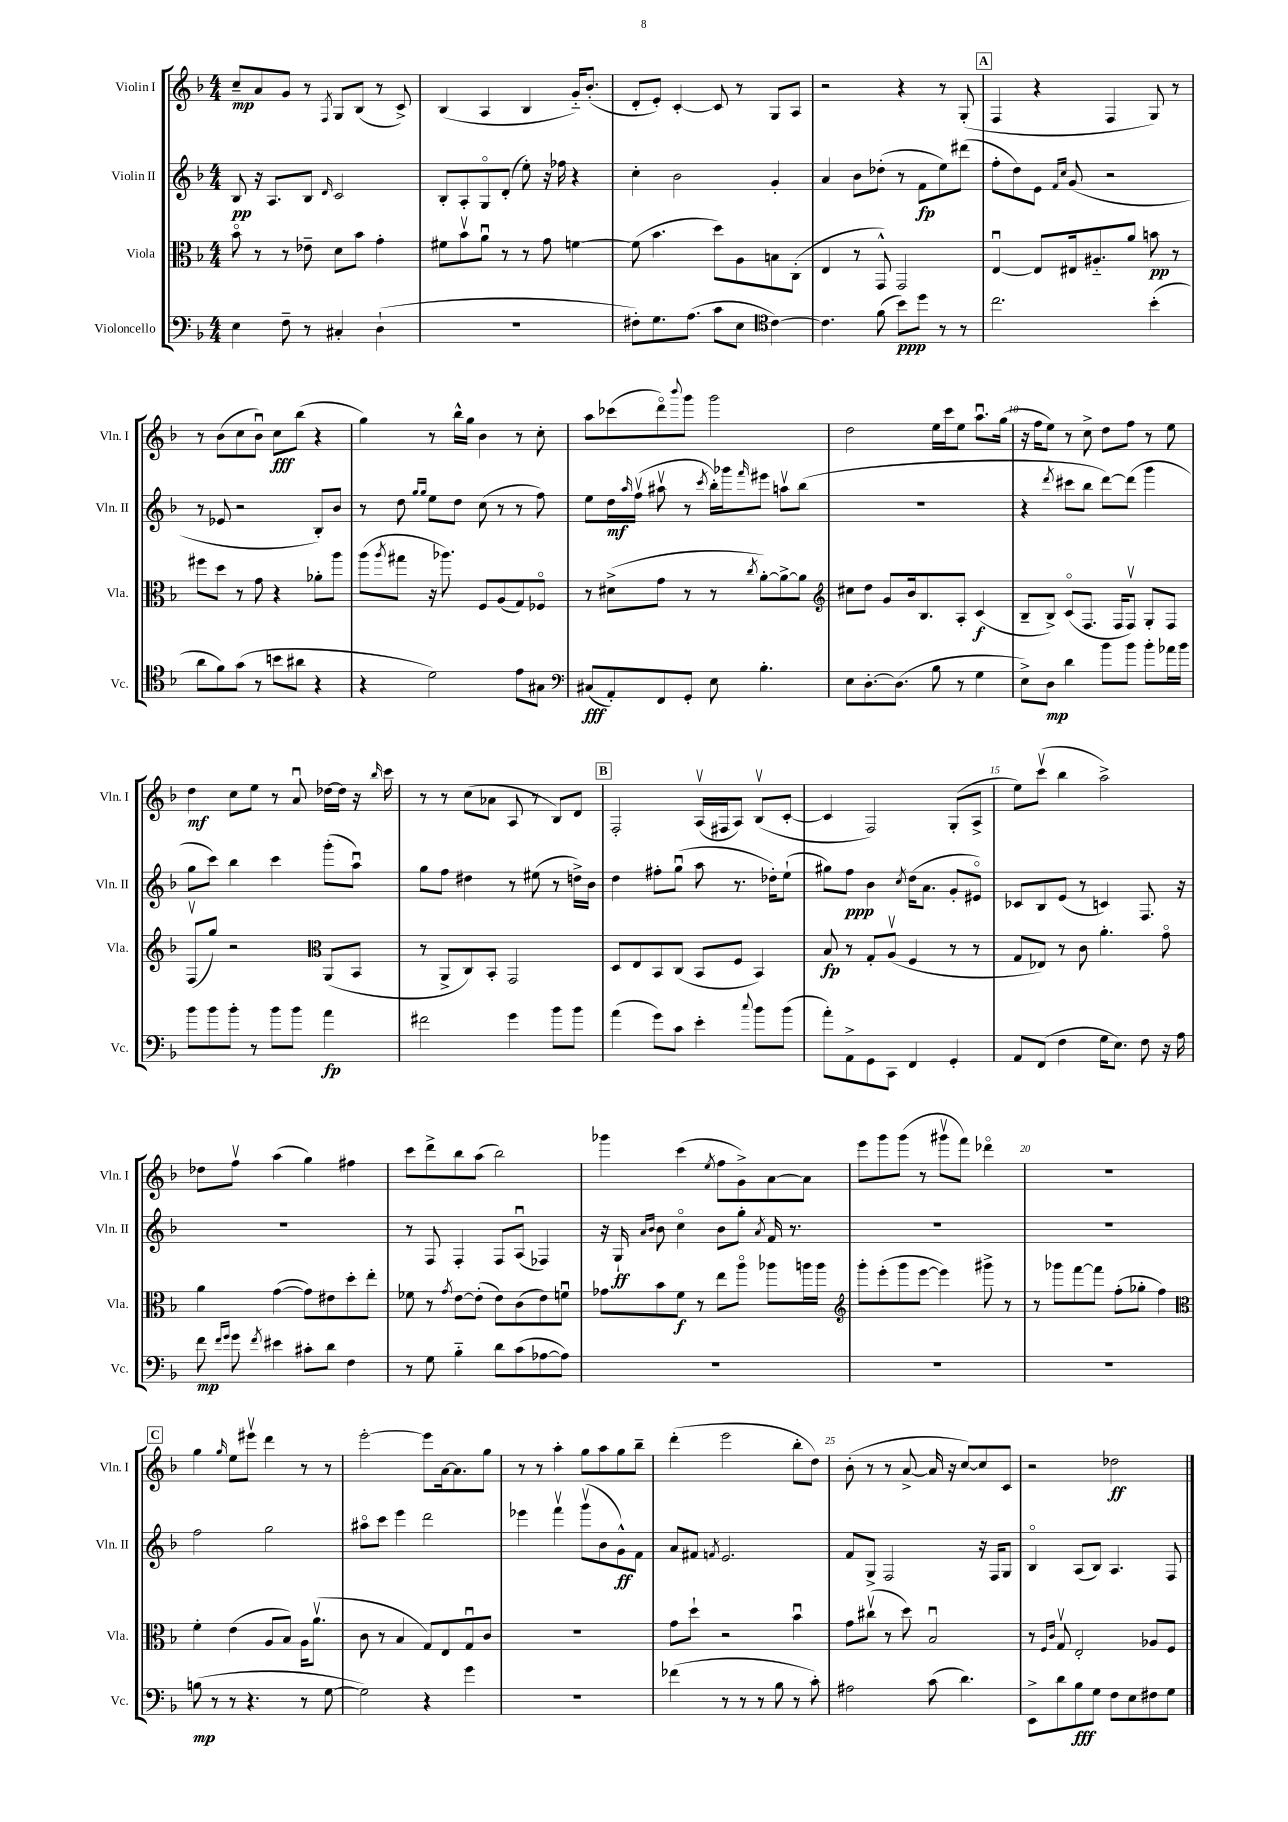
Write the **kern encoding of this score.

**kern	**dynam	**kern	**dynam	**kern	**dynam	**kern	**dynam
*part4	*part4	*part3	*part3	*part2	*part2	*part1	*part1
*staff4	*staff4	*staff3	*staff3	*staff2	*staff2	*staff1	*staff1
*I"Violoncello	*	*I"Viola	*	*I"Violin II	*	*I"Violin I	*
*I'Vc.	*	*I'Vla.	*	*I'Vln. II	*	*I'Vln. I	*
*clefF4	*	*clefC3	*	*clefG2	*	*clefG2	*
*k[b-]	*	*k[b-]	*	*k[b-]	*	*k[b-]	*
*M4/4	*	*M4/4	*	*M4/4	*	*M4/4	*
=1	=1	=1	=1	=1	=1	=1	=1
4E\	.	8b-\	.	8B-/	pp	8cc~/L	mp
.	.	8r	.	16r	.	8a/	.
.	.	.	.	8.A/L	.	.	.
8F~\	.	8r	.	.	.	8g/J	.
8r	.	8e-X~\	.	8B-/J	.	8r	.
.	.	.	.	16qqd/	.	8qF/	.
4C#X'/	.	8d\L	.	2c/	.	8G/L	.
.	.	8b-\J	.	.	.	(8B-/J	.
(4D`\	.	4g'\	.	.	.	8r	.
.	.	.	.	.	.	8c^/)	.
=2	=2	=2	=2	=2	=2	=2	=2
1r	.	8f#X\L	.	8B-'/L	.	(4B-/	.
.	.	8b-v\	.	8A'/	.	.	.
.	.	8au\J	.	8G/	.	4A/	.
.	.	8r	.	(8d'/J	.	.	.
.	.	8r	.	8ee'\)	.	4B-/	.
.	.	8g\	.	16r	.	.	.
.	.	.	.	16ff-X\	.	.	.
.	.	[4fn\	.	4r	.	16g/KL)	.
.	.	.	.	.	.	(8.b-'/J	.
=3	=3	=3	=3	=3	=3	=3	=3
8F#X'\L)	.	(8f\]	.	4cc'\	.	8d'/L	.
8.G\	.	4.b-\	.	.	.	8e'/J)	.
.	.	.	.	2b-\	.	[4c'/	.
(8.A\J	.	.	.	.	.	.	.
8c\L	.	8dd\L)	.	.	.	8c/]	.
8E\J	.	8A\	.	.	.	8r	.
*clefC4	*	*	*	*	*	*	*
[4c\)	.	8Bn\	.	4g'/	.	8G/L	.
.	.	(8C'\J	.	.	.	8A/J	.
=4	=4	=4	=4	=4	=4	=4	=4
4.c\]	.	4E/	.	4a/	.	2r	.
.	.	8r	.	8b-\L	.	.	.
(8f\	.	8GG^^/)	.	(8dd-X'\J	.	.	.
8b-\L)	ppp	2GG/	.	8r	.	4r	.
8dd\J	.	.	.	8f\L	fp	.	.
8r	.	.	.	8ee\)	.	8r	.
8r	.	.	.	(8ddd#X\J	.	(8G'/	.
!!LO:REH:place=s1:t=A
=5	=5	=5	=5	=5	=5	=5	=5
2.cc\	.	[4Eu/	.	8ff'\L	.	4F/	.
.	.	.	.	8dd\)	.	.	.
.	.	8E/L]	.	8e\J	.	4r	.
.	.	.	.	16qqf/LL	.	.	.
.	.	.	.	16qqcc/JJ	.	.	.
.	.	16E#X/k	.	(8g/	.	.	.
.	.	8.A#X/	.	.	.	.	.
.	.	.	.	2r	.	4F/	.
.	.	8a/J	.	.	.	.	.
(4b-'\	.	8bn\	pp	.	.	8G/)	.
.	.	8r	.	.	.	8r	.
!!LO:LB:g=z
=6	=6	=6	=6	=6	=6	=6	=6
8a\L	.	8ff#X\L	.	8r	.	8r	.
8f\)	.	8dd\J	.	8e-X/	.	(8b-\L	.
(8g\J	.	8r	.	2r	.	8cc\	.
8r	.	8g\	.	.	.	8b-u\J)	.
8bn\L	.	4r	.	.	.	8cc\L	fff
8a#X\J	.	.	.	.	.	(8bb-\J	.
4r	.	8a-X'\L	.	8B-'/L)	.	4r	.
.	.	8aa\J	.	8b-/J	.	.	.
=7	=7	=7	=7	=7	=7	=7	=7
4r	.	(8aa\L	.	8r	.	4gg\)	.
.	.	8qaa/	.	.	.	.	.
.	.	8gg#X\J	.	8dd\	.	.	.
.	.	.	.	16qqgg/LL	.	.	.
.	.	.	.	16qqgg/JJ	.	.	.
2d\)	.	16r	.	8ee\L	.	8r	.
.	.	8.aa-X\)	.	.	.	.	.
.	.	.	.	8dd\J	.	16bb-^^\LL	.
.	.	.	.	.	.	16gg\JJ	.
.	.	8F/L	.	(8cc\	.	4b-\	.
.	.	(8A/	.	8r	.	.	.
8e\L	.	8G/)	.	8r	.	8r	.
8G#X\J	.	8F-X/J	.	8ff\)	.	8cc'\	.
=8	=8	=8	=8	=8	=8	=8	=8
*clefF4	*	*	*	*	*	*	*
(8C#X/L	fff	8r	.	8ee\L	.	8aa\L	.
8AA'/)	.	(8d#X^\L	.	16dd\L	mf	(8ccc-X\	.
.	.	.	.	16qqaa/	.	.	.
.	.	.	.	(16ffv\JJ	.	.	.
8FF/	.	8g\J	.	8aa#Xv\	.	8ddd\)	.
.	.	.	.	.	.	8qqbbb-/	.
8GG'/J	.	8r	.	8r	.	8ggg\J	.
.	.	.	.	8qccc/	.	.	.
8E\	.	8r	.	16bb-'\LL)	.	2ggg\	.
.	.	.	.	16ggg-X\J	.	.	.
.	.	8qcc/	.	16qqfff/	.	.	.
4.B-'\	.	[8a'\L)	.	8eee#X\J	.	.	.
.	.	8a^\_	.	8aanv\L	.	.	.
.	.	8a\J]	.	(8bb-\J	.	.	.
=9	=9	=9	=9	=9	=9	=9	=9
*	*	*clefG2	*	*	*	*	*
8E\L	.	8cc#X\L	.	1r	.	2dd\	.
[8.D'\	.	8dd\J	.	.	.	.	.
.	.	8g/L	.	.	.	.	.
(8.D\J]	.	.	.	.	.	.	.
.	.	16b-/k	.	.	.	.	.
.	.	8.B-/	.	.	.	.	.
8B-\	.	.	.	.	.	16ee\LL	.
.	.	.	.	.	.	16ccc\J	.
8r	.	8A'/J	.	.	.	8ee\J	.
4G\	.	(4c/	f	.	.	8.aau\L	.
.	.	.	.	.	.	(16gg\Jk	.
=10	=10	=10	=10	=10	=10	=10	=10
8E^\L)	.	8B-~/L	.	4r	.	16r	.
.	.	.	.	.	.	16ff\KL	.
8D\J	mp	8B-^/J)	.	.	.	8ee\J)	.
.	.	.	.	8qddd/	.	.	.
4d\	.	(8c/L	.	8ccc#X\L	.	8r	.
.	.	8.F/J	.	8bb-\J	.	8cc^\	.
8b-\L	.	.	.	[8ddd\L)	.	8dd\L	.
.	.	16F/KL	.	.	.	.	.
8b-\J	.	8Fv/J)	.	(8ddd\J]	.	8ff\J	.
8b-'\L	.	8G'/L	.	4ggg\	.	8r	.
16a-X\L	.	8F/J	.	.	.	8ee\	.
16b-\JJ	.	.	.	.	.	.	.
!!LO:LB:g=z
=11	=11	=11	=11	=11	=11	=11	=11
8b-\L	.	(8Fv/L	.	8gg\L	.	4dd\	mf
8b-\	.	8gg/J)	.	8ccc\J)	.	.	.
8b-'\J	.	2r	.	4bb-\	.	8cc\L	.
8r	.	.	.	.	.	8ee\J	.
8b-\L	.	.	.	4ccc\	.	8r	.
8b-\J	.	.	.	.	.	8au/	.
*	*	*clefC3	*	*	*	*	*
4a\	fp	(8AA/L	.	(8ggg'\L	.	[16dd-X\LL	.
.	.	.	.	.	.	16dd-\JJ]	.
.	.	8BB-/J	.	8aau\J)	.	16r	.
.	.	.	.	.	.	16qqbb-/	.
.	.	.	.	.	.	16ccc\	.
=12	=12	=12	=12	=12	=12	=12	=12
2f#X\	.	8r	.	8gg\L	.	8r	.
.	.	8AA^/L	.	8ff\J	.	8r	.
.	.	8C/)	.	4dd#X\	.	(8cc\L	.
.	.	8BB-'/J	.	.	.	8a-X\J	.
4g\	.	2GG/	.	8r	.	8A/	.
.	.	.	.	(8ee#X\	.	8r	.
8b-\L	.	.	.	8r	.	8B-/L)	.
8b-\J	.	.	.	16ddn^\LL)	.	8d/J	.
.	.	.	.	16b-\JJ	.	.	.
!!LO:REH:place=s1:t=B
=13	=13	=13	=13	=13	=13	=13	=13
(4a\	.	8D/L	.	4dd\	.	2F'/	.
.	.	8E/	.	.	.	.	.
8g\L)	.	8BB-/	.	8ff#X'\L	.	.	.
8c\J	.	(8C/J	.	(8ggu\J	.	.	.
4e'\	.	8BB-/L	.	8aa\	.	(16Av/LL	.
.	.	.	.	.	.	16F#X/J	.
.	.	8F/J	.	8.r	.	8A/J)	.
8qqcc/	.	.	.	.	.	.	.
8b-\L	.	4BB-/)	.	.	.	(8B-v/L	.
.	.	.	.	16dd-X'\KL)	.	.	.
(8b-\J	.	.	.	(8ee`\J	.	[8c'/J	.
=14	=14	=14	=14	=14	=14	=14	=14
8a'\L)	.	8B-/	fp	8gg#X\L)	.	4c/]	.
8AA^\	.	8r	.	8ff\J	ppp	.	.
8GG\	.	8G'/L	.	4b-\	.	2F/)	.
8CC\J	.	(8Av/J	.	.	.	.	.
.	.	.	.	8qcc/	.	.	.
4FF/	.	4F/	.	(16dd\KL	.	.	.
.	.	.	.	8.a\J	.	.	.
4GG'/	.	8r	.	8g'/L	.	(8G'/L	.
.	.	8r	.	8e#X/J)	.	8A^/J	.
=15	=15	=15	=15	=15	=15	=15	=15
8AA/L	.	8G/L	.	8c-X/L	.	8ee\L)	.
(8FF/J	.	8E-X/J)	.	8B-/	.	(8cccv\J	.
4F\	.	8r	.	(8e/J	.	4bb-\	.
.	.	8c\	.	8r	.	.	.
16G\KL	.	4.a'\	.	4cn/)	.	2aa^\)	.
8.E\J)	.	.	.	.	.	.	.
8F\	.	.	.	8.F/	.	.	.
16r	.	8g\	.	.	.	.	.
16A\	.	.	.	16r	.	.	.
!!LO:LB:g=z
=16	=16	=16	=16	=16	=16	=16	=16
8f\	mp	4a\	.	1r	.	8dd-X\L	.
16qqf/LL	.	.	.	.	.	.	.
16qqg/JJ	.	.	.	.	.	.	.
8g\	.	.	.	.	.	8ffv\J	.
8qf/	.	.	.	.	.	.	.
4e#X\	.	([4g\	.	.	.	(4aa\	.
8c#X'\L	.	8g\L])	.	.	.	4gg\)	.
8d\J	.	8e#X\	.	.	.	.	.
4F\	.	8dd'\	.	.	.	4ff#X\	.
.	.	8ee'\J	.	.	.	.	.
=17	=17	=17	=17	=17	=17	=17	=17
8r	.	8f-X\	.	8r	.	8ccc\L	.
8G\	.	8r	.	8F/	.	8ddd^\	.
.	.	8qg/	.	.	.	.	.
4B-\	.	[8e\L	.	4F'/	.	8bb-\	.
.	.	(8e'\J]	.	.	.	(8aa\J	.
8d\L	.	8e\L)	.	8F/L	.	2bb-\)	.
(8c\	.	(8c\	.	(8Au/J	.	.	.
[8A-X\	.	8e\)	.	4F-X/)	.	.	.
8A-\J])	.	8fnu\J	.	.	.	.	.
=18	=18	=18	=18	=18	=18	=18	=18
1r	.	8g-X\L	.	16r	.	4ggg-X\	.
.	.	.	.	16G`/	ff	.	.
.	.	.	.	16qqa/LL	.	.	.
.	.	.	.	16qqb-/JJ	.	.	.
.	.	8b-\	.	8b-\	.	.	.
.	.	8f\J	f	4cc\	.	(4ccc\	.
.	.	8r	.	.	.	.	.
.	.	.	.	.	.	8qee/	.
.	.	8ee\L	.	8b-\L	.	8ff\L	.
.	.	8aa\J	.	8gg'\J	.	8g^\)	.
.	.	.	.	8qa/	.	.	.
.	.	8aa-X\L	.	16f/	.	[8a\	.
.	.	.	.	8.r	.	.	.
.	.	16aan\L	.	.	.	8a\J]	.
.	.	16aa\JJ	.	.	.	.	.
=19	=19	=19	=19	=19	=19	=19	=19
*	*	*clefG2	*	*	*	*	*
1r	.	8ggg'\L	.	1r	.	8eee\L	.
.	.	(8eee'\	.	.	.	8ggg\	.
.	.	8ggg\	.	.	.	(8ggg\J	.
.	.	[8eee\J	.	.	.	8r	.
.	.	4eee\])	.	.	.	8ggg#Xv\L	.
.	.	.	.	.	.	8fff\J)	.
.	.	8ggg#X^\	.	.	.	4ddd-X\	.
.	.	8r	.	.	.	.	.
=20	=20	=20	=20	=20	=20	=20	=20
1r	.	8r	.	1r	.	1r	.
.	.	8ggg-X\L	.	.	.	.	.
.	.	[8fff\	.	.	.	.	.
.	.	8fff\J]	.	.	.	.	.
.	.	(8ff'\L	.	.	.	.	.
.	.	8gg-X'\J	.	.	.	.	.
.	.	4ff\)	.	.	.	.	.
!!LO:LB:g=z
!!LO:REH:place=s1:t=C
=21	=21	=21	=21	=21	=21	=21	=21
*	*	*clefC3	*	*	*	*	*
(8Bn\	mp	4f'\	.	2ff\	.	4gg\	.
8r	.	.	.	.	.	.	.
.	.	.	.	.	.	16qqgg/	.
8r	.	(4e\	.	.	.	8ee\L	.
4.r	.	.	.	.	.	8eee#Xv\J	.
.	.	8A/L	.	2gg\	.	4ddd\	.
.	.	8B-/J)	.	.	.	.	.
8r	.	16A\KL	.	.	.	8r	.
.	.	(8.av\J	.	.	.	.	.
[8G\	.	.	.	.	.	8r	.
=22	=22	=22	=22	=22	=22	=22	=22
2G\])	.	8c\	.	8aa#X\L	.	[2eee'\	.
.	.	8r	.	8ccc\J	.	.	.
.	.	4B-/	.	4eee\	.	.	.
4r	.	8G/L)	.	2ddd\	.	8eee\L]	.
.	.	8E/	.	.	.	[16a\k	.
.	.	.	.	.	.	8.a\]	.
4g\	.	8Gu/	.	.	.	.	.
.	.	8c/J	.	.	.	8gg\J	.
=23	=23	=23	=23	=23	=23	=23	=23
1r	.	1r	.	4eee-X\	.	8r	.
.	.	.	.	.	.	8r	.
.	.	.	.	4fffv\	.	4aa'\	.
.	.	.	.	(8gggv\L	.	8gg\L	.
.	.	.	.	8b-\	.	8aa\	.
.	.	.	.	8g^^\)	ff	8gg\	.
.	.	.	.	8f\J	.	8bb-~\J	.
=24	=24	=24	=24	=24	=24	=24	=24
(4f-X\	.	8g\L	.	8a/L	.	(4ddd'\	.
.	.	8dd`\J	.	8f#X/J	.	.	.
.	.	.	.	8qfn/	.	.	.
8r	.	2r	.	2.e/	.	2eee\	.
8r	.	.	.	.	.	.	.
8r	.	.	.	.	.	.	.
8B-\	.	.	.	.	.	.	.
8r	.	4b-u\	.	.	.	8bb-'\L	.
8c'\)	.	.	.	.	.	8dd\J)	.
=25	=25	=25	=25	=25	=25	=25	=25
2A#X\	.	8g\L	.	8f/L	.	(8b-'\	.
.	.	(8cc#Xv\J	.	8G^/J	.	8r	.
.	.	8r	.	2F/	.	8r	.
.	.	8dd\)	.	.	.	[8a^/	.
(8c\	.	2B-u/	.	.	.	16a/]	.
.	.	.	.	.	.	16r	.
4.d\)	.	.	.	.	.	[8cc/L)	.
.	.	.	.	16r	.	8cc/]	.
.	.	.	.	16F/KL	.	.	.
.	.	.	.	8G/J	.	8c/J	.
=26	=26	=26	=26	=26	=26	=26	=26
8EE^\L	.	8r	.	4B-/	.	2r	.
.	.	16qqF/LL	.	.	.	.	.
.	.	16qqc/JJ	.	.	.	.	.
8d\	.	8Gv/	.	.	.	.	.
8B-\	fff	2E'/	.	(8A/L	.	.	.
8G\J	.	.	.	8B-/J)	.	.	.
8F\L	.	.	.	4.A/	.	2dd-X\	ff
8E\	.	.	.	.	.	.	.
8F#X\	.	8A-X/L	.	.	.	.	.
8G\J	.	8F/J	.	8F/	.	.	.
==	==	==	==	==	==	==	==
*-	*-	*-	*-	*-	*-	*-	*-
